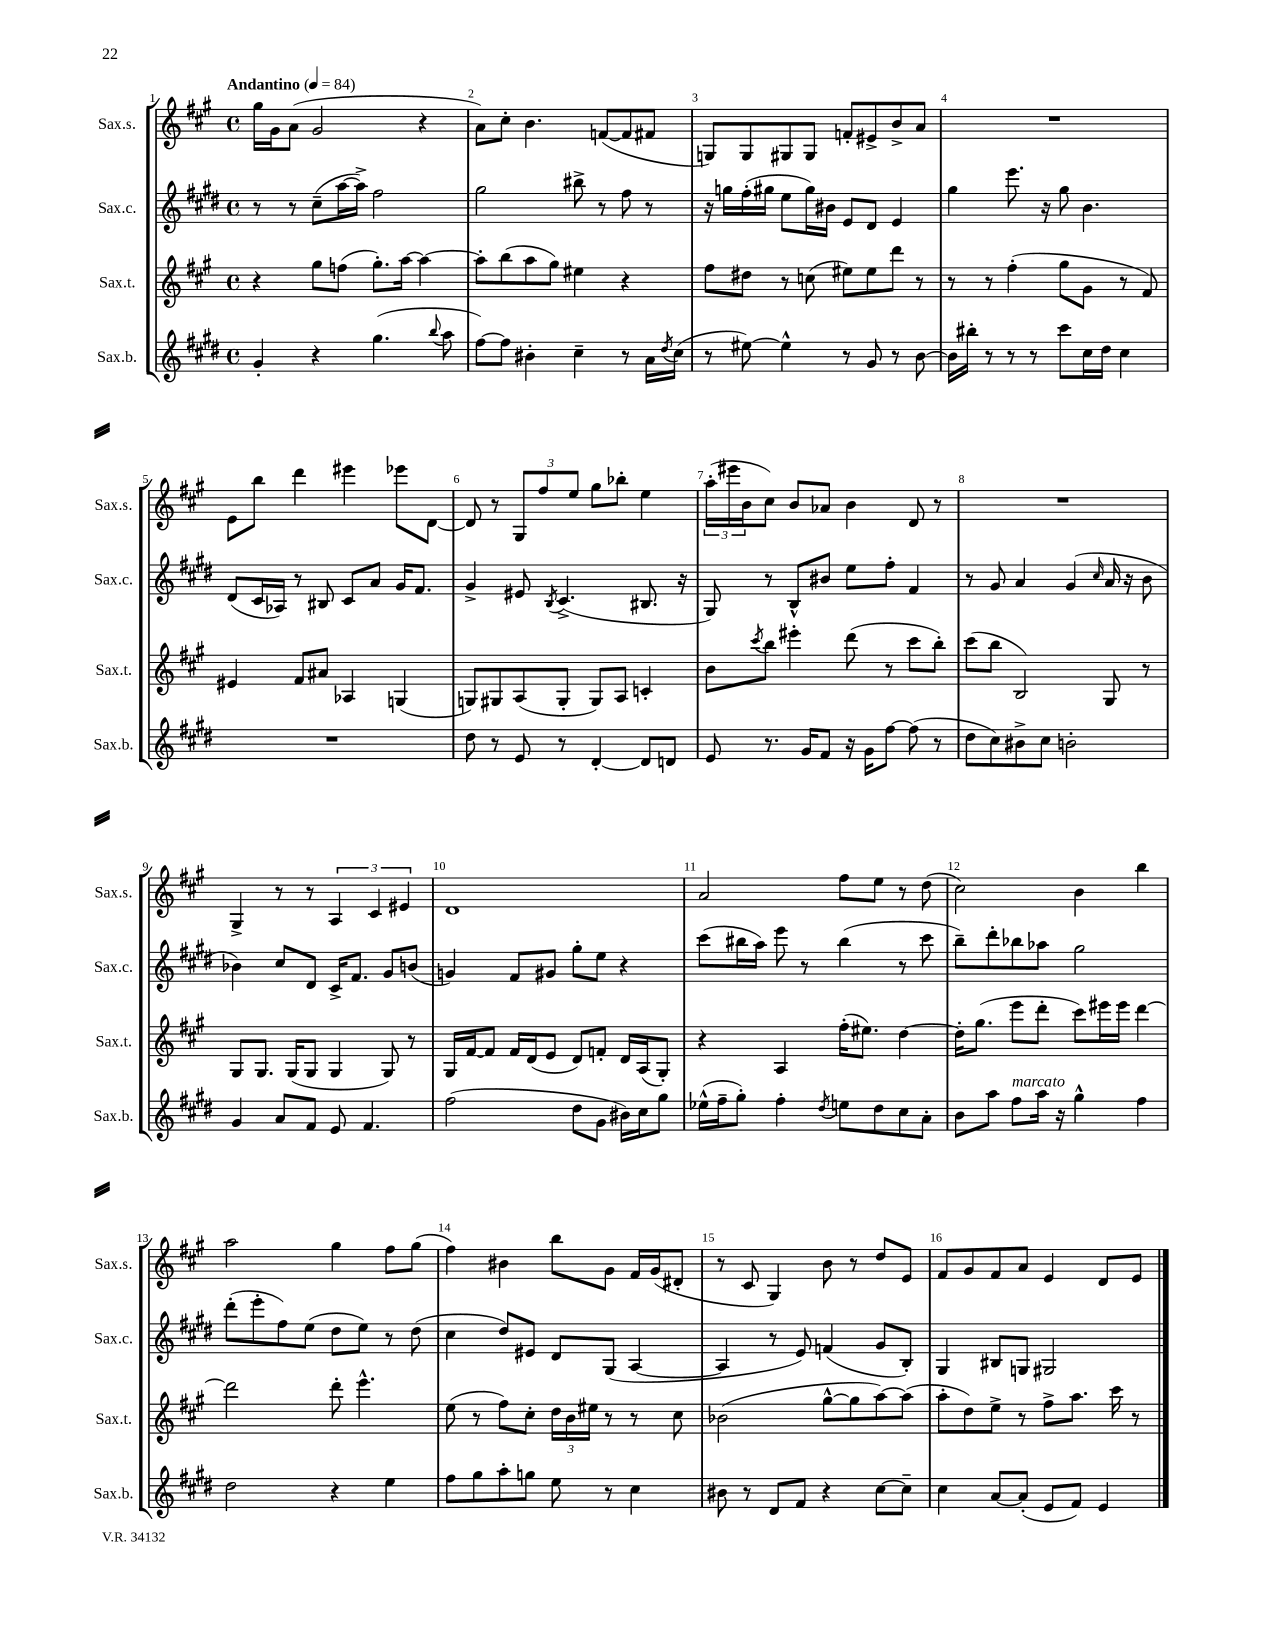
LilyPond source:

<<
\new StaffGroup <<
\new Staff = "s0" \with { instrumentName = "Sax.s." shortInstrumentName = "Sax.s." } {
    \clef treble \key a \major \defaultTimeSignature \time 4/4 \tempo "Andantino" 4 = 84
    gis''16 gis'16 a'8( gis'2 r4 |
    a'8) cis''8-. b'4. f'8~( f'8 fis'8 |
    g8) g8 gis8 gis8 f'8-. eis'8-> b'8-> a'8 |
    R1 |
    e'8 b''8 d'''4 eis'''4 ees'''8 d'8~ |
    d'8 r8 \tuplet 3/2 { gis8 fis''8 e''8 } gis''8 bes''8-. e''4 |
    \tuplet 3/2 { a''16-.( eis'''16 b'16 } cis''8) b'8 aes'8 b'4 d'8 r8 |
    R1 |
    gis4-> r8 r8 \tuplet 3/2 { a4 cis'4 eis'4 } |
    d'1 |
    a'2 fis''8 e''8 r8 d''8( |
    cis''2) b'4 b''4 |
    a''2 gis''4 fis''8 gis''8( |
    fis''4) bis'4 b''8 gis'8 fis'16 gis'16( dis'8-. |
    r8 cis'8 gis4) b'8 r8 d''8 e'8 |
    fis'8 gis'8 fis'8 a'8 e'4 d'8 e'8 \bar "|." |
}
\new Staff = "s1" \with { instrumentName = "Sax.c." shortInstrumentName = "Sax.c." } {
    \clef treble \key e \major \defaultTimeSignature \time 4/4
    r8 r8 cis''8--( a''16~ a''16->) fis''2 |
    gis''2 bis''8-> r8 fis''8 r8 |
    r16 g''16 fis''16-.( gis''16 e''8 gis''16) bis'16 e'8 dis'8 e'4 |
    gis''4 e'''8. r16 gis''8 b'4. |
    dis'8( cis'16 aes16) r8 bis8 cis'8 a'8 gis'16 fis'8. |
    gis'4-> eis'8 \acciaccatura { b8 } cis'4.->( bis8. r16 |
    gis8) r8 b8-^ bis'8 e''8 fis''8-. fis'4 |
    r8 gis'8 a'4 gis'4( \grace { cis''16 } a'16 r16 b'8 |
    bes'4) cis''8 dis'8 cis'16-> fis'8. gis'8 b'8( |
    g'4) fis'8 gis'8 gis''8-. e''8 r4 |
    cis'''8( bis''16 a''16) e'''8 r8 bis''4( r8 cis'''8 |
    b''8--) dis'''8-. bes''8 aes''8 gis''2 |
    dis'''8-.( e'''8-. fis''8) e''8( dis''8 e''8) r8 dis''8( |
    cis''4 dis''8) eis'8 dis'8 gis8( a4~ |
    a4 r8 e'8) f'4( gis'8 b8-.) |
    gis4 bis8 g8 gis2 \bar "|." |
}
\new Staff = "s2" \with { instrumentName = "Sax.t." shortInstrumentName = "Sax.t." } {
    \clef treble \key a \major \defaultTimeSignature \time 4/4
    r4 gis''8 f''8( gis''8.-.) a''16~ a''4~ |
    a''8-. b''8( a''8 gis''8) eis''4 r4 |
    fis''8 dis''8 r8 c''8( eis''8) eis''8 d'''8 r8 |
    r8 r8 fis''4-.( gis''8 gis'8 r8 fis'8) |
    eis'4 fis'8 ais'8 aes4 g4( |
    g8) gis8 a8( gis8-. gis8) a8 c'4-. |
    b'8 \acciaccatura { cis'''8 } b''8 eis'''4-. d'''8( r8 cis'''8 b''8-.) |
    cis'''8( b''8 b2) gis8 r8 |
    gis8 gis8. gis16( gis8 gis4 gis8) r8 |
    gis16 fis'16~ fis'8 fis'16 d'16( e'8 d'8) f'8-. d'16 a16( gis8-.) |
    r4 a4 fis''16-.( eis''8.) d''4~ |
    d''16-. gis''8.( e'''8 d'''8-. cis'''8) eis'''16 eis'''16 d'''4~ |
    d'''2 d'''8-. e'''4.-^ |
    e''8( r8 fis''8) cis''8-. \tuplet 3/2 { d''16 b'16 eis''16 } r8 r8 cis''8 |
    bes'2( gis''8~-^ gis''8 a''8~) a''8( |
    a''8-. d''8) e''8-> r8 fis''8-> a''8. cis'''16 r8 \bar "|." |
}
\new Staff = "s3" \with { instrumentName = "Sax.b." shortInstrumentName = "Sax.b." } {
    \clef treble \key e \major \defaultTimeSignature \time 4/4
    gis'4-. r4 gis''4.( \appoggiatura { b''8 } a''8 |
    fis''8~) fis''8 bis'4-. cis''4-- r8 a'16 \acciaccatura { dis''8 } cis''16( |
    r8 eis''8~) eis''4-^ r8 gis'8 r8 b'8~ |
    b'16 bis''16-. r8 r8 r8 cis'''8 cis''16 dis''16 cis''4 |
    R1 |
    dis''8 r8 e'8 r8 dis'4~-. dis'8 d'8 |
    e'8 r8. gis'16 fis'8 r16 gis'16 fis''8~ fis''8( r8 |
    dis''8 cis''8) bis'8-> cis''8 b'2-. |
    gis'4 a'8 fis'8 e'8 fis'4. |
    fis''2( dis''8 gis'8 bis'16) cis''16 gis''8 |
    ees''16-^( fis''16-- gis''8-.) fis''4-. \acciaccatura { dis''8 } e''8 dis''8 cis''8 a'8-. |
    b'8 a''8 fis''8^\markup { \italic "marcato" } a''16 r16 gis''4-^ fis''4 |
    dis''2 r4 e''4 |
    fis''8 gis''8 a''8-. g''8 e''8 r8 cis''4 |
    bis'8 r8 dis'8 fis'8 r4 cis''8~ cis''8-- |
    cis''4 a'8~ a'8-.( e'8 fis'8) e'4 \bar "|." |
}
>>
>>
\layout { \context { \Score \override BarNumber.break-visibility = ##(#f #t #t) barNumberVisibility = #all-bar-numbers-visible } }
